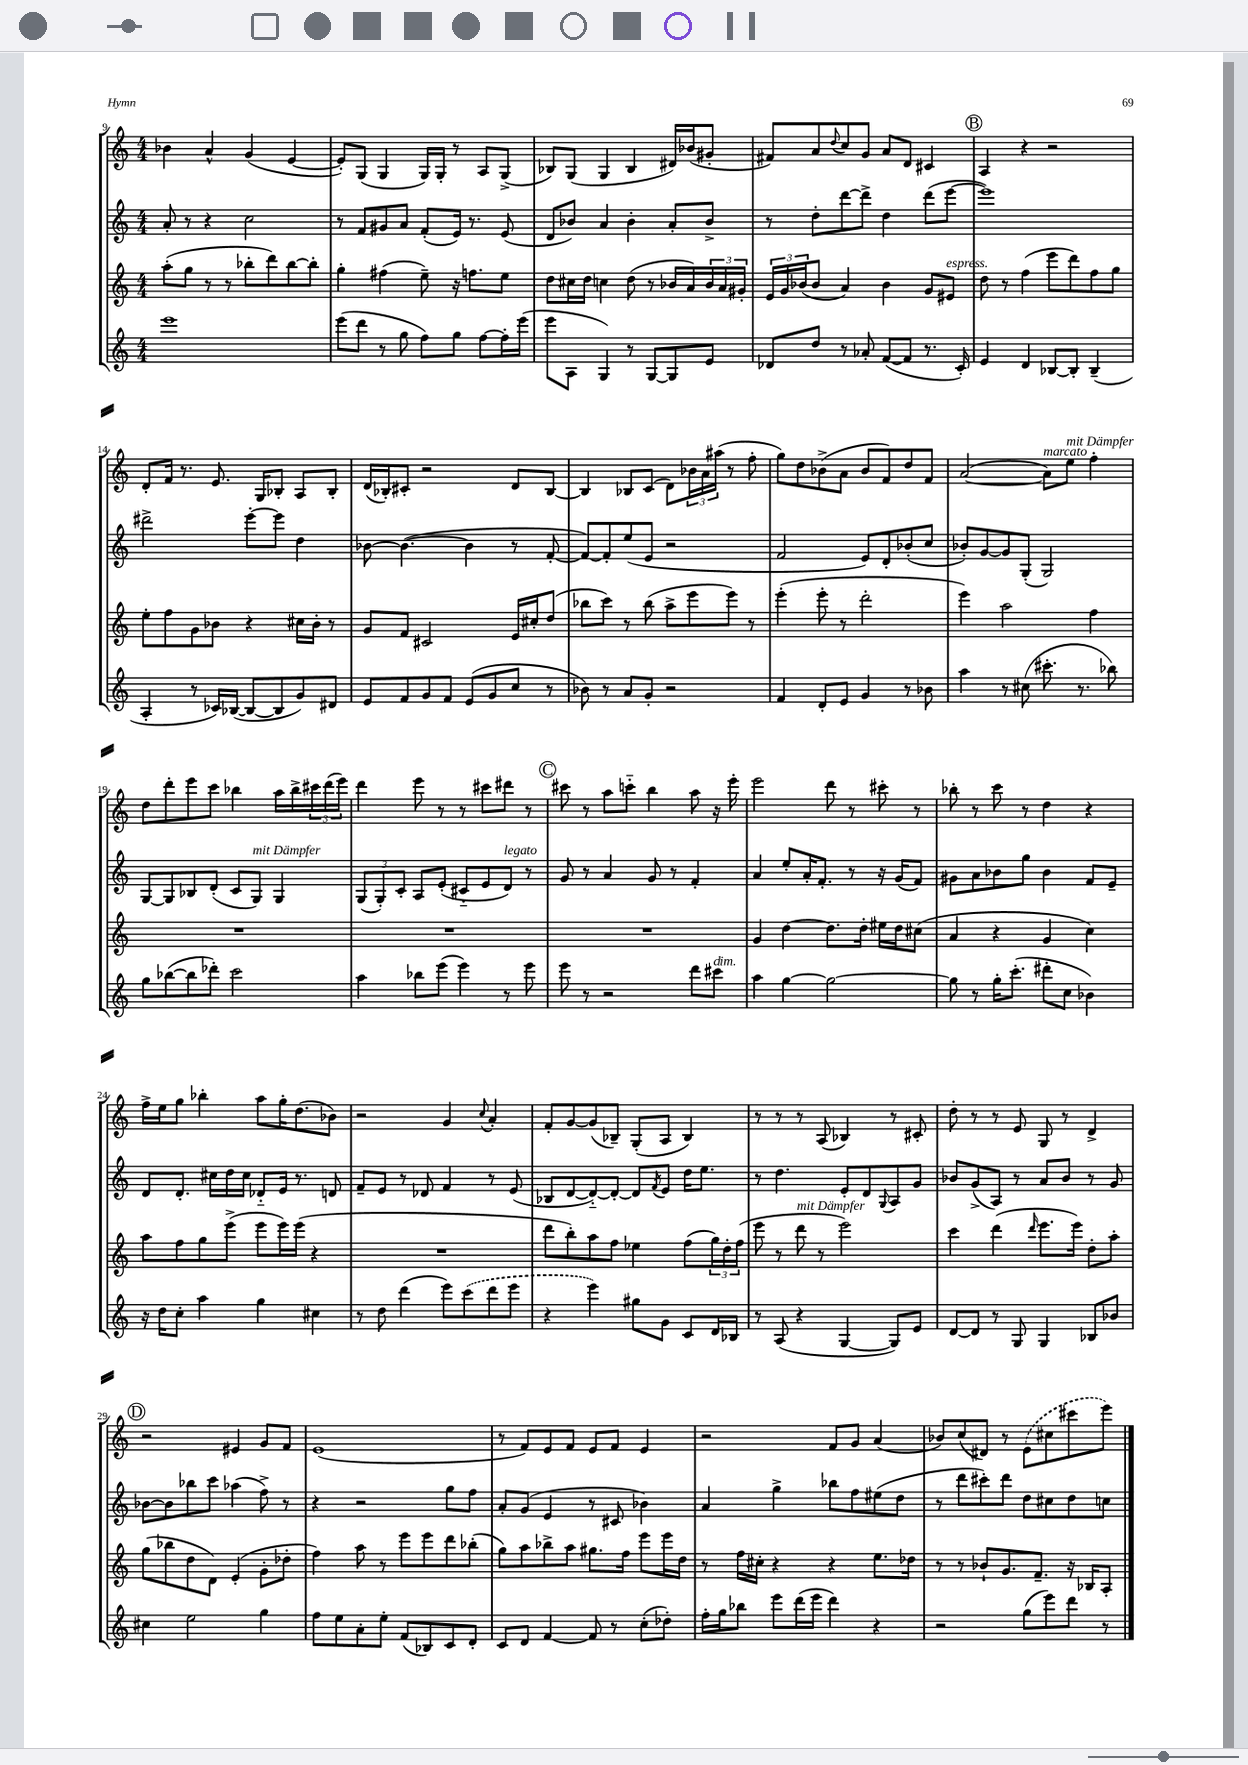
<<
\new StaffGroup <<
\new Staff = "s0" {
    \clef treble \key c \major \numericTimeSignature \time 4/4
    bes'4 a'4-^ g'4( e'4~ |
    e'8-.) g8( g4 g16) g16-. r8 a8 g8->( |
    bes8) g8( g4 bes4 dis'16) bes'16( gis'8-. |
    fis'8) a'8 \appoggiatura { d''8 } c''8 g'8 a'8 d'8 cis'4 |
    \mark \markup { \circle "B" } a4 r4 r2 |
    d'8-. f'16 r8. e'8. g16 bes8-. a8 bes8-. |
    d'16( bes16-.) cis'8-. r2 d'8 bes8~ |
    bes4 bes8 c'8( d'8) \tuplet 3/2 { bes'16 a'16 ais''16( } r8 f''8-. |
    g''8) d''8 bes'8->( a'8 bes'8 f'8) d''8 f'8 |
    a'2~( a'8^\markup { \italic "marcato" }) e''8^\markup { \italic "mit Dämpfer" } f''4-. |
    d''8 d'''8-. e'''8 c'''8 bes''4 a''16 bes''16-> \tuplet 3/2 { cis'''16 d'''16( e'''16) } |
    d'''4 e'''8 r8 r8 cis'''8 dis'''8 r8 |
    \mark \markup { \circle "C" } cis'''8 r8 a''8 c'''8-_ b''4 a''8 r16 e'''16-. |
    e'''2 d'''8 r8 cis'''8-. r8 |
    bes''8-. r8 c'''8 r8 d''4 r4 |
    f''16-> e''16 g''8 bes''4-. a''8 g''16-. d''8.( bes'8) |
    r2 g'4 \appoggiatura { c''8 } a'4-. |
    f'8-. g'8~ g'8( bes8--) g8-.( a8 bes4) |
    r8 r8 r8 a8( bes4) r8 cis'8-. |
    d''8-. r8 r8 e'8 g8 r8 d'4-> |
    \mark \markup { \circle "D" } r2 eis'4 g'8 f'8 |
    e'1( |
    r8 f'8) e'8 f'8 e'8 f'8 e'4 |
    r2 f'8 g'8 a'4( |
    bes'8) c''8( dis'8) r8 \once \slurDashed e'8( cis''8 cis'''8 e'''8) \bar "|." |
}
\new Staff = "s1" {
    \clef treble \key c \major \numericTimeSignature \time 4/4
    a'8-. r8 r4 c''2 |
    r8 f'8 gis'8 a'8 f'8-.( e'16) r8. e'8( |
    d'8 bes'8) a'4 bes'4-. a'8-. bes'8-> |
    r8 d''8-. d'''8~ d'''8-> d''4 d'''8( e'''8~ |
    \mark \markup { \circle "B" } e'''1) |
    dis'''2-> e'''8~-. e'''8 d''4 |
    bes'8~ bes'4.~( bes'4 r8 f'8~-. |
    f'8~) f'8-. e''8( e'8 r2 |
    f'2 e'8) d'8-. bes'8-.( c''8 |
    bes'8-.) g'8~ g'8 g8-.( g2) |
    g8~ g8 bes8 d'8-.( c'8 g8^\markup { \italic "mit Dämpfer" }) g4 |
    \tuplet 3/2 { g8( g8-.) c'8-. } a8 e'8-.( cis'8-_ e'8 d'8^\markup { \italic "legato" }) r8 |
    \mark \markup { \circle "C" } g'8 r8 a'4 g'8 r8 f'4-. |
    a'4 e''8-. a'16-. f'8.-. r8 r16 g'16( f'8) |
    gis'8 a'8 bes'8 g''8 bes'4 f'8 e'8-- |
    d'8 d'8.-. cis''16 d''16 cis''16 des'8-_ e'16 r8. d'8 |
    f'8-- e'8 r8 des'8 f'4 r8 e'8( |
    bes8 d'8~ d'8~-_) d'8~-. d'8 \acciaccatura { f'8 } e'8 d''16 e''8. |
    r8 d''4. e'8-. d'8 \appoggiatura { g8 } a8 g'8 |
    bes'8 g'8->( a8) r8 a'8 bes'8 r8 g'8 |
    \mark \markup { \circle "D" } bes'8~ bes'8 bes''8 c'''8 aes''4( f''8->) r8 |
    r4 r2 g''8 f''8 |
    a'8-. g'8( e'4 r8 cis'8 bes'4) |
    a'4 g''4-> bes''8 f''8 eis''8( d''8 |
    r8 d'''8 cis'''8-.) d'''8 d''8 cis''8 d''8 c''8 \bar "|." |
}
\new Staff = "s2" {
    \clef treble \key c \major \numericTimeSignature \time 4/4
    a''8-.( g''8 r8 r8 bes''8-. d'''8) bes''8~ bes''8-. |
    g''4-. fis''4( e''8--) r16 f''8. e''8 |
    d''8 cis''16 d''16 c''4 d''8( r8 bes'16 a'16) \tuplet 3/2 { bes'16 a'16 gis'16-. } |
    \tuplet 3/2 { e'16 g'16 bes'16( } bes'8 a'4) bes'4 g'8 eis'8^\markup { \italic "espress." } |
    \mark \markup { \circle "B" } d''8 r8 f''4( e'''8 d'''8) f''8 g''8 |
    e''8-. f''8 g'8 bes'8 r4 cis''16 bes'16-. r8 |
    g'8 f'8 cis'2 e'16 cis''16-. d''8( |
    bes''8 c'''8) r8 bes''8( a''8-> e'''8 e'''8) r8 |
    e'''4-.( e'''8-. r8 d'''2-. |
    e'''4) a''2 f''4 |
    R1 |
    R1 |
    \mark \markup { \circle "C" } R1 |
    g'4 d''4~ d''8. d''16-. eis''16 d''16 cis''8( |
    a'4 r4 g'4 c''4) |
    a''8 f''8 g''8 e'''8->( e'''8 e'''16) e'''16( r4 |
    R1 |
    d'''8 b''8-.) a''8 f''8 ees''4 f''8( \tuplet 3/2 { g''16) d''16-. f''16( } |
    e'''8 r8 d'''8^\markup { \italic "mit Dämpfer" } r8 e'''2) |
    c'''4 d'''4( \grace { d'''16 } e'''8. e'''16) d''8-. a''8-. |
    \mark \markup { \circle "D" } g''8( bes''8 d''8 d'8) e'4-.( g'8-. des''8-. |
    f''4) a''8 r8 e'''8 e'''8 d'''8 bes''8-.( |
    g''8) a''8 bes''8-> a''8 gis''8. f''16 e'''8 e'''16 d''16 |
    r8 f''16 cis''16-. r4 r4 e''8. des''16 |
    r8 r8 bes'8-! g'8. f'8.-- r16 bes16 a8-. \bar "|." |
}
\new Staff = "s3" {
    \clef treble \key c \major \numericTimeSignature \time 4/4
    e'''1 |
    e'''8( d'''8 r8 g''8 f''8) g''8 f''8~ f''16-. e'''16( |
    e'''8 a8 g4) r8 g8~ g8 e'8 |
    des'8 d''8 r8 aes'8-. f'8~( f'8 r8. c'16-.) |
    \mark \markup { \circle "B" } e'4 d'4 bes8~ bes8-. bes4--( |
    a4-. r8 ces'16) bes16~( bes8~ bes8 g'8) dis'8 |
    e'8 f'8 g'8 f'8 e'8( g'8 c''8 r8 |
    bes'8) r8 a'8 g'8-. r2 |
    f'4 d'8-. e'8 g'4 r8 bes'8 |
    a''4 r8 cis''8( cis'''8.-. r8. bes''8) |
    g''8 bes''8~( bes''8 des'''8-.) c'''2 |
    a''4 bes''8 e'''8( e'''4) r8 e'''8 |
    \mark \markup { \circle "C" } e'''8 r8 r2 d'''8 cis'''8^\markup { \italic "dim." } |
    a''4 g''4~ g''2~ |
    g''8 r8 g''16-. c'''8.-.( dis'''8-. c''8 bes'4) |
    r16 d''16 c''8-. a''4 g''4 cis''4 |
    r8 d''8 d'''4( e'''8) \once \slurDashed c'''8( d'''8 e'''8 |
    r4 e'''4) gis''8 g'8 c'8 d'16 bes16 |
    r8 a8( r4 g4~ g8) e'8 |
    d'8~ d'8 r8 g8 g4 bes8 bes'8 |
    \mark \markup { \circle "D" } cis''4 e''2 g''4 |
    f''8 e''8 a'8-. e''8-. f'8( bes8) c'8 d'8-. |
    c'8 d'8 f'4~ f'8 r8 c''8-.( des''8-.) |
    f''16-. g''16 bes''8 e'''8 d'''16( e'''16 d'''4) r4 |
    r2 g''8( e'''8) d'''8 r8 \bar "|." |
}
>>
>>
\layout { \context { \Score currentBarNumber = #9 } }
